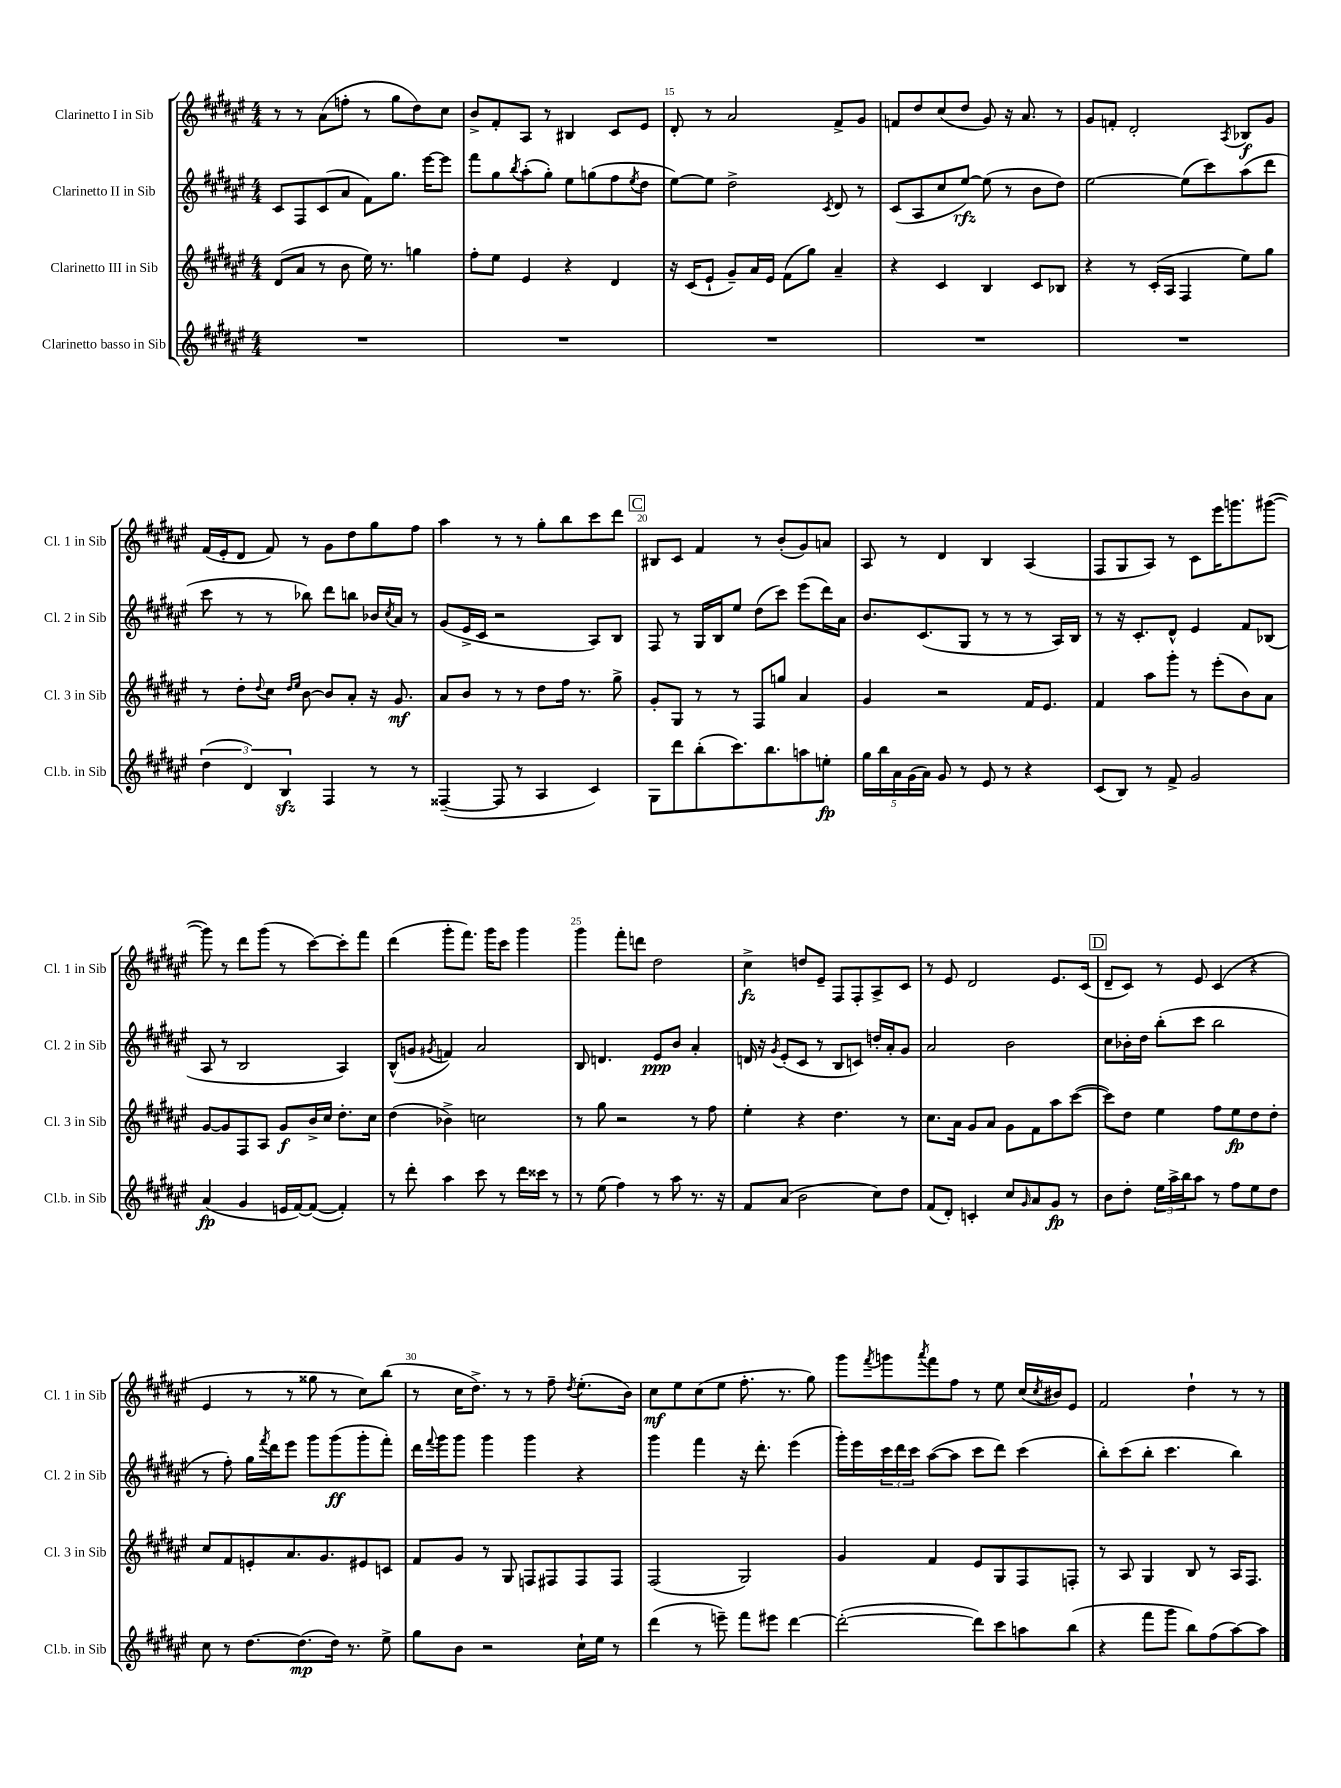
<<
\new StaffGroup <<
\new Staff = "s0" \with { instrumentName = "Clarinetto I in Sib" shortInstrumentName = "Cl. 1 in Sib" } {
    \clef treble \key fis \major \numericTimeSignature \time 4/4
    r8 r8 ais'8( f''8-. r8 gis''8 dis''8) cis''8 |
    b'8-> fis'8-. ais8 r8 bis4 cis'8 eis'8 |
    dis'8-. r8 ais'2 fis'8-> gis'8 |
    f'8 dis''8 cis''8( dis''8 gis'8) r16 ais'8. r8 |
    gis'8 f'8-. dis'2-. \acciaccatura { ais8 } bes8\f gis'8 |
    fis'16( eis'16-. dis'8 fis'8) r8 gis'8 dis''8 gis''8 fis''8 |
    ais''4 r8 r8 gis''8-. b''8 cis'''8 dis'''8 |
    \mark \markup { \box "C" } bis8 cis'8 fis'4 r8 b'8-.( gis'8) a'8 |
    ais8 r8 dis'4 b4 ais4( |
    fis8 gis8 ais8) r8 cis'8 eis'''16 g'''8. gis'''8~( |
    gis'''8) r8 dis'''8 gis'''8( r8 cis'''8~) cis'''8-. fis'''8 |
    dis'''4( gis'''8-. fis'''8.) gis'''16 cis'''8 gis'''4 |
    gis'''4 fis'''8-. d'''8 dis''2 |
    cis''4->\fz d''8 eis'8-- fis8 fis8-. ais8-> cis'8 |
    r8 eis'8 dis'2 eis'8. cis'16( |
    \mark \markup { \box "D" } dis'8-- cis'8) r8 eis'8 cis'4( r4 |
    eis'4 r8 r8 gisis''8 r8 cis''8) b''8( |
    r8 cis''16 dis''8.->) r8 r8 fis''8-- \acciaccatura { dis''8 } eis''8.-.( b'16) |
    cis''8\mf eis''8 cis''8( eis''8 fis''8.-. r8. gis''8) |
    gis'''8 \acciaccatura { fis'''8 } g'''8 \acciaccatura { ais'''8 } fis'''8 fis''8 r8 eis''8 cis''16( \acciaccatura { cis''8 } bis'16) eis'8 |
    fis'2 dis''4-! r8 r8 \bar "|." |
}
\new Staff = "s1" \with { instrumentName = "Clarinetto II in Sib" shortInstrumentName = "Cl. 2 in Sib" } {
    \clef treble \key fis \major \numericTimeSignature \time 4/4
    cis'8 fis8 cis'8( ais'8 fis'8) gis''8. eis'''16~ eis'''8 |
    fis'''8 gis''8 \acciaccatura { b''8 } ais''8-.( gis''8-.) eis''8 g''8( fis''8 \acciaccatura { eis''8 } dis''8 |
    eis''8~) eis''8 dis''2-> \acciaccatura { cis'8 } dis'8 r8 |
    cis'8( ais8 cis''8 eis''8~\rfz) eis''8( r8 b'8 dis''8) |
    eis''2~ eis''8( cis'''8) ais''8( dis'''8 |
    cis'''8 r8 r8 bes''8) dis'''8 b''8 bes'16 \acciaccatura { cis''8 } ais'16 r8 |
    gis'8( eis'16-> cis'16 r2 ais8) b8 |
    \mark \markup { \box "C" } fis8 r8 gis16 b16 eis''8 dis''8( cis'''8) eis'''8( dis'''16) ais'16 |
    b'8. cis'8.( gis8 r8 r8 r8 ais16) b16 |
    r8 r16 cis'8.-. dis'8-^ eis'4 fis'8 bes8( |
    ais8 r8 b2 ais4) |
    b8-^( g'8 \acciaccatura { gis'8 } f'4) ais'2 |
    b8 d'4. eis'8\ppp b'8 ais'4-. |
    d'16 r16 \acciaccatura { gis'8 } eis'8-.( cis'8 r8 b8 c'8) d''16-. ais'16-. gis'8 |
    ais'2 b'2 |
    \mark \markup { \box "D" } cis''8 bes'16-. dis''16 b''8-.( cis'''8 b''2 |
    r8 fis''8-.) gis''16 \acciaccatura { fis'''8 } dis'''16 eis'''8 gis'''8 gis'''8\ff( gis'''8-. fis'''8-.) |
    dis'''16 \appoggiatura { fis'''8 } gis'''16 gis'''8 gis'''4 gis'''4 r4 |
    gis'''4 fis'''4 r16 dis'''8.-. eis'''4( |
    gis'''16-.) eis'''16 \tuplet 3/2 { cis'''16 dis'''16 cis'''16 } ais''8~( ais''8 cis'''8 dis'''8) cis'''4( |
    b''8-.) cis'''8( b''8-. cis'''4. b''4) \bar "|." |
}
\new Staff = "s2" \with { instrumentName = "Clarinetto III in Sib" shortInstrumentName = "Cl. 3 in Sib" } {
    \clef treble \key fis \major \numericTimeSignature \time 4/4
    dis'8( ais'8 r8 b'8 eis''16) r8. g''4 |
    fis''8-. eis''8 eis'4 r4 dis'4 |
    r16 cis'16( eis'8-! gis'8--) ais'16 eis'16 fis'8( gis''8) ais'4-- |
    r4 cis'4 b4 cis'8 bes8 |
    r4 r8 cis'16-.( ais16 fis4 eis''8) gis''8 |
    r8 dis''8-. \appoggiatura { dis''8 } cis''8 \grace { dis''16 eis''16 } b'8~ b'8 ais'8-. r16 gis'8.\mf |
    ais'8 b'8 r8 r8 dis''8 fis''16 r8. gis''8-> |
    \mark \markup { \box "C" } gis'8-. gis8 r8 r8 fis8 g''8 ais'4 |
    gis'4 r2 fis'16 eis'8. |
    fis'4 ais''8 gis'''8-. r8 eis'''8-.( b'8) ais'8 |
    gis'8~ gis'8 fis8 ais8 gis'8\f b'16-> cis''16 dis''8.-. cis''16 |
    dis''4( bes'4->) c''2 |
    r8 gis''8 r2 r8 fis''8 |
    eis''4-. r4 dis''4. r8 |
    cis''8. ais'16 gis'8 ais'8 gis'8 fis'8 ais''8 cis'''8~( |
    \mark \markup { \box "D" } cis'''8) dis''8 eis''4 fis''8 eis''8\fp dis''8 dis''8-. |
    cis''8 fis'8 e'8-. ais'8. gis'8. eis'8 c'8 |
    fis'8 gis'8 r8 gis8 f8 fis8 fis8 fis8 |
    fis2( gis2) |
    gis'4 fis'4 eis'8 gis8 fis8 f8-. |
    r8 ais8 gis4 b8 r8 ais16 fis8. \bar "|." |
}
\new Staff = "s3" \with { instrumentName = "Clarinetto basso in Sib" shortInstrumentName = "Cl.b. in Sib" } {
    \clef treble \key fis \major \numericTimeSignature \time 4/4
    R1 |
    R1 |
    R1 |
    R1 |
    R1 |
    \tuplet 3/2 { dis''4( dis'4) b4\sfz } fis4 r8 r8 |
    fisis4~--( fisis8 r8 ais4 cis'4) |
    \mark \markup { \box "C" } gis8 dis'''8 b''8-.( cis'''8.) b''8. a''8 e''8-.\fp |
    \tuplet 5/4 { gis''16 b''16 ais'16 gis'16( ais'16) } gis'8 r8 eis'8 r8 r4 |
    cis'8( b8) r8 fis'8-> gis'2 |
    ais'4\fp( gis'4 e'16 fis'16~) fis'8~( fis'4-.) |
    r8 dis'''8-. ais''4 cis'''8 r8 dis'''16 cisis'''16 r8 |
    r8 eis''8( fis''4) r8 ais''8 r8. r16 |
    fis'8 ais'8( b'2 cis''8) dis''8 |
    fis'8( dis'8-.) c'4-. cis''8 \grace { gis'16 } ais'8 gis'8\fp r8 |
    \mark \markup { \box "D" } b'8 dis''8-. \tuplet 3/2 { eis''16 ais''16-> b''16 } ais''8 r8 fis''8 eis''8 dis''8 |
    cis''8 r8 dis''8.~ dis''8.\mp( dis''16) r8. eis''8-> |
    gis''8 b'8 r2 cis''16-! eis''16 r8 |
    dis'''4( r8 e'''8--) fis'''8 eis'''8 dis'''4~ |
    dis'''2~-.( dis'''8) cis'''8 a''8 b''8( |
    r4 fis'''8 gis'''8 b''8) fis''8( ais''8~) ais''8 \bar "|." |
}
>>
>>
\layout { \context { \Score currentBarNumber = #13 \override BarNumber.break-visibility = ##(#f #t #t) barNumberVisibility = #(every-nth-bar-number-visible 5) } }
